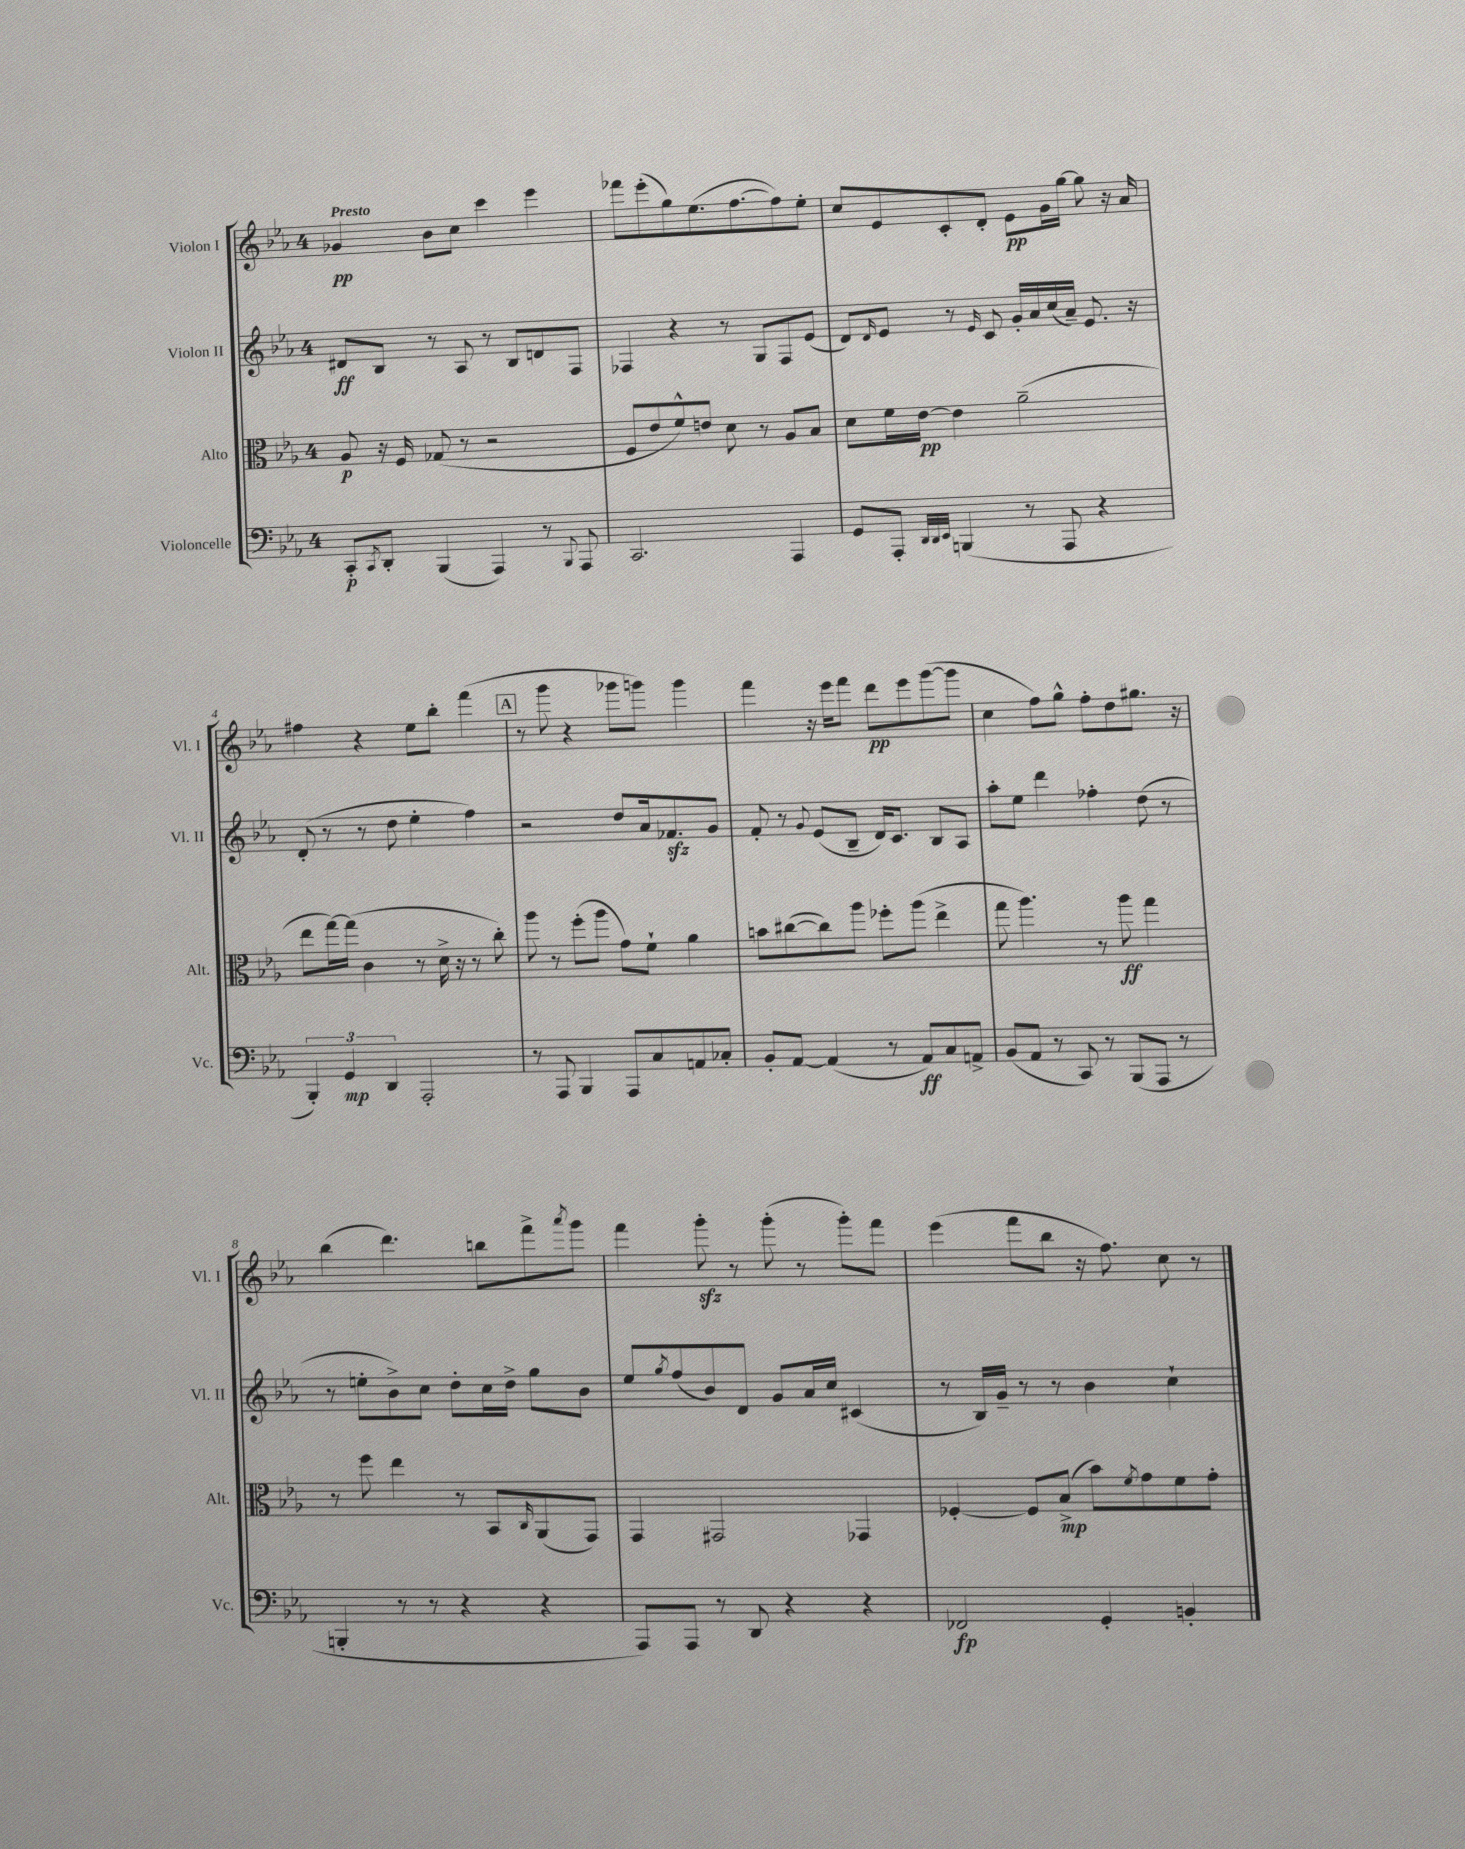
<<
\new StaffGroup <<
\new Staff = "s0" \with { instrumentName = "Violon I" shortInstrumentName = "Vl. I" } {
    \clef treble \key ees \major \once \override Staff.TimeSignature.style = #'single-digit \time 4/4 \tempo "Presto"
    ges'4\pp bes'8 c''8 c'''4 ees'''4 |
    fes'''8 ees'''8-.( g''8) ees''8.( f''8.~ f''8) ees''8-. |
    c''8 ees'8 c'8-. d'8-. ees'8\pp g'16 g''16~ g''8 r16 aes'16 |
    fis''4 r4 ees''8 bes''8-. f'''4( |
    \mark \markup { \box "A" } r8 g'''8 r4 ges'''8 g'''8) g'''4 |
    f'''4 r16 ees'''16 f'''8 d'''8\pp ees'''8 g'''8~( g'''8 |
    c''4 f''8) g''8-^ f''8-. d''8 gis''8. r16 |
    bes''4( d'''4.) b''8 f'''8-> \acciaccatura { aes'''8 } g'''8 |
    f'''4 g'''8-.\sfz r8 g'''8-.( r8 g'''8-.) f'''8 |
    ees'''4( f'''8 bes''8 r16 f''8.) c''8 r8 \bar "|." |
}
\new Staff = "s1" \with { instrumentName = "Violon II" shortInstrumentName = "Vl. II" } {
    \clef treble \key ees \major \once \override Staff.TimeSignature.style = #'single-digit \time 4/4
    dis'8\ff bes8 r8 aes8 r8 bes8 d'8 f8 |
    fes4 r4 r8 g8 fes8 ees'8( |
    d'8) \grace { d'16 } ees'8 r8 \grace { ees'16 } c'8 g'16-. aes'16 c''16( aes'16--) ees'8. r16 |
    d'8-.( r8 r8 d''8 ees''4-. f''4) |
    \mark \markup { \box "A" } r2 d''8 aes'16 fes'8.\sfz g'8 |
    f'8-. r8 \appoggiatura { g'8 } ees'8( bes8-- d'16) c'8. bes8 aes8 |
    aes''8-. ees''8 d'''4 fes''4-. d''8( r8 |
    r8 e''8-. bes'8->) c''8 d''8-. c''16 d''16-> g''8 bes'8 |
    ees''8 \acciaccatura { g''8 } f''8( bes'8) d'8 g'8 aes'16 c''16 cis'4( |
    r8 bes16) g'16-- r8 r8 bes'4 c''4-! \bar "|." |
}
\new Staff = "s2" \with { instrumentName = "Alto" shortInstrumentName = "Alt." } {
    \clef alto \key ees \major \once \override Staff.TimeSignature.style = #'single-digit \time 4/4
    aes8\p r16 f16 ges8( r8 r2 |
    f8 ees'8 f'8-^) e'8 d'8 r8 aes8 bes8 |
    d'8 f'16 ees'16~\pp ees'4 aes'2--( |
    ees''8 g''16~) g''16( c'4 r8 d'16-> r16 r8 c''8-.) |
    \mark \markup { \box "A" } aes''8 r8 f''8-.( aes''8 g'8) f'8-! aes'4 |
    b'8 cis''8~( cis''8) aes''8 fes''8-. aes''8( ees''4-> |
    g''8 aes''4.) r8 aes''8\ff g''4 |
    r8 f''8 ees''4 r8 bes,8 \grace { c16 } aes,8( g,8) |
    g,4 gis,2 ges,4 |
    fes4~-. fes8 bes8->\mp( bes'8) \acciaccatura { f'8 } g'8 f'8 g'8-. \bar "|." |
}
\new Staff = "s3" \with { instrumentName = "Violoncelle" shortInstrumentName = "Vc." } {
    \clef bass \key ees \major \once \override Staff.TimeSignature.style = #'single-digit \time 4/4
    c,8-.\p \acciaccatura { c,8 } d,8-. bes,,4( aes,,4) r8 \appoggiatura { bes,,8 } aes,,8 |
    c,2. aes,,4 |
    g,8 aes,,8-. \grace { d,32 d,32 ees,32 } b,,4( r8 aes,,8 r4 |
    \tuplet 3/2 { bes,,4-.) g,4\mp d,4 } aes,,2-. |
    \mark \markup { \box "A" } r8 aes,,8 bes,,4 aes,,8 c8 a,8 ces8-. |
    bes,8-. aes,8~ aes,4( r8 aes,8\ff) c8 a,8-> |
    bes,8( aes,8 r8 c,8) r8 bes,,8( aes,,8 r8 |
    b,,4-. r8 r8 r4 r4 |
    aes,,8) aes,,8 r8 d,8 r4 r4 |
    fes,2\fp g,4-. b,4-. \bar "|." |
}
>>
>>
